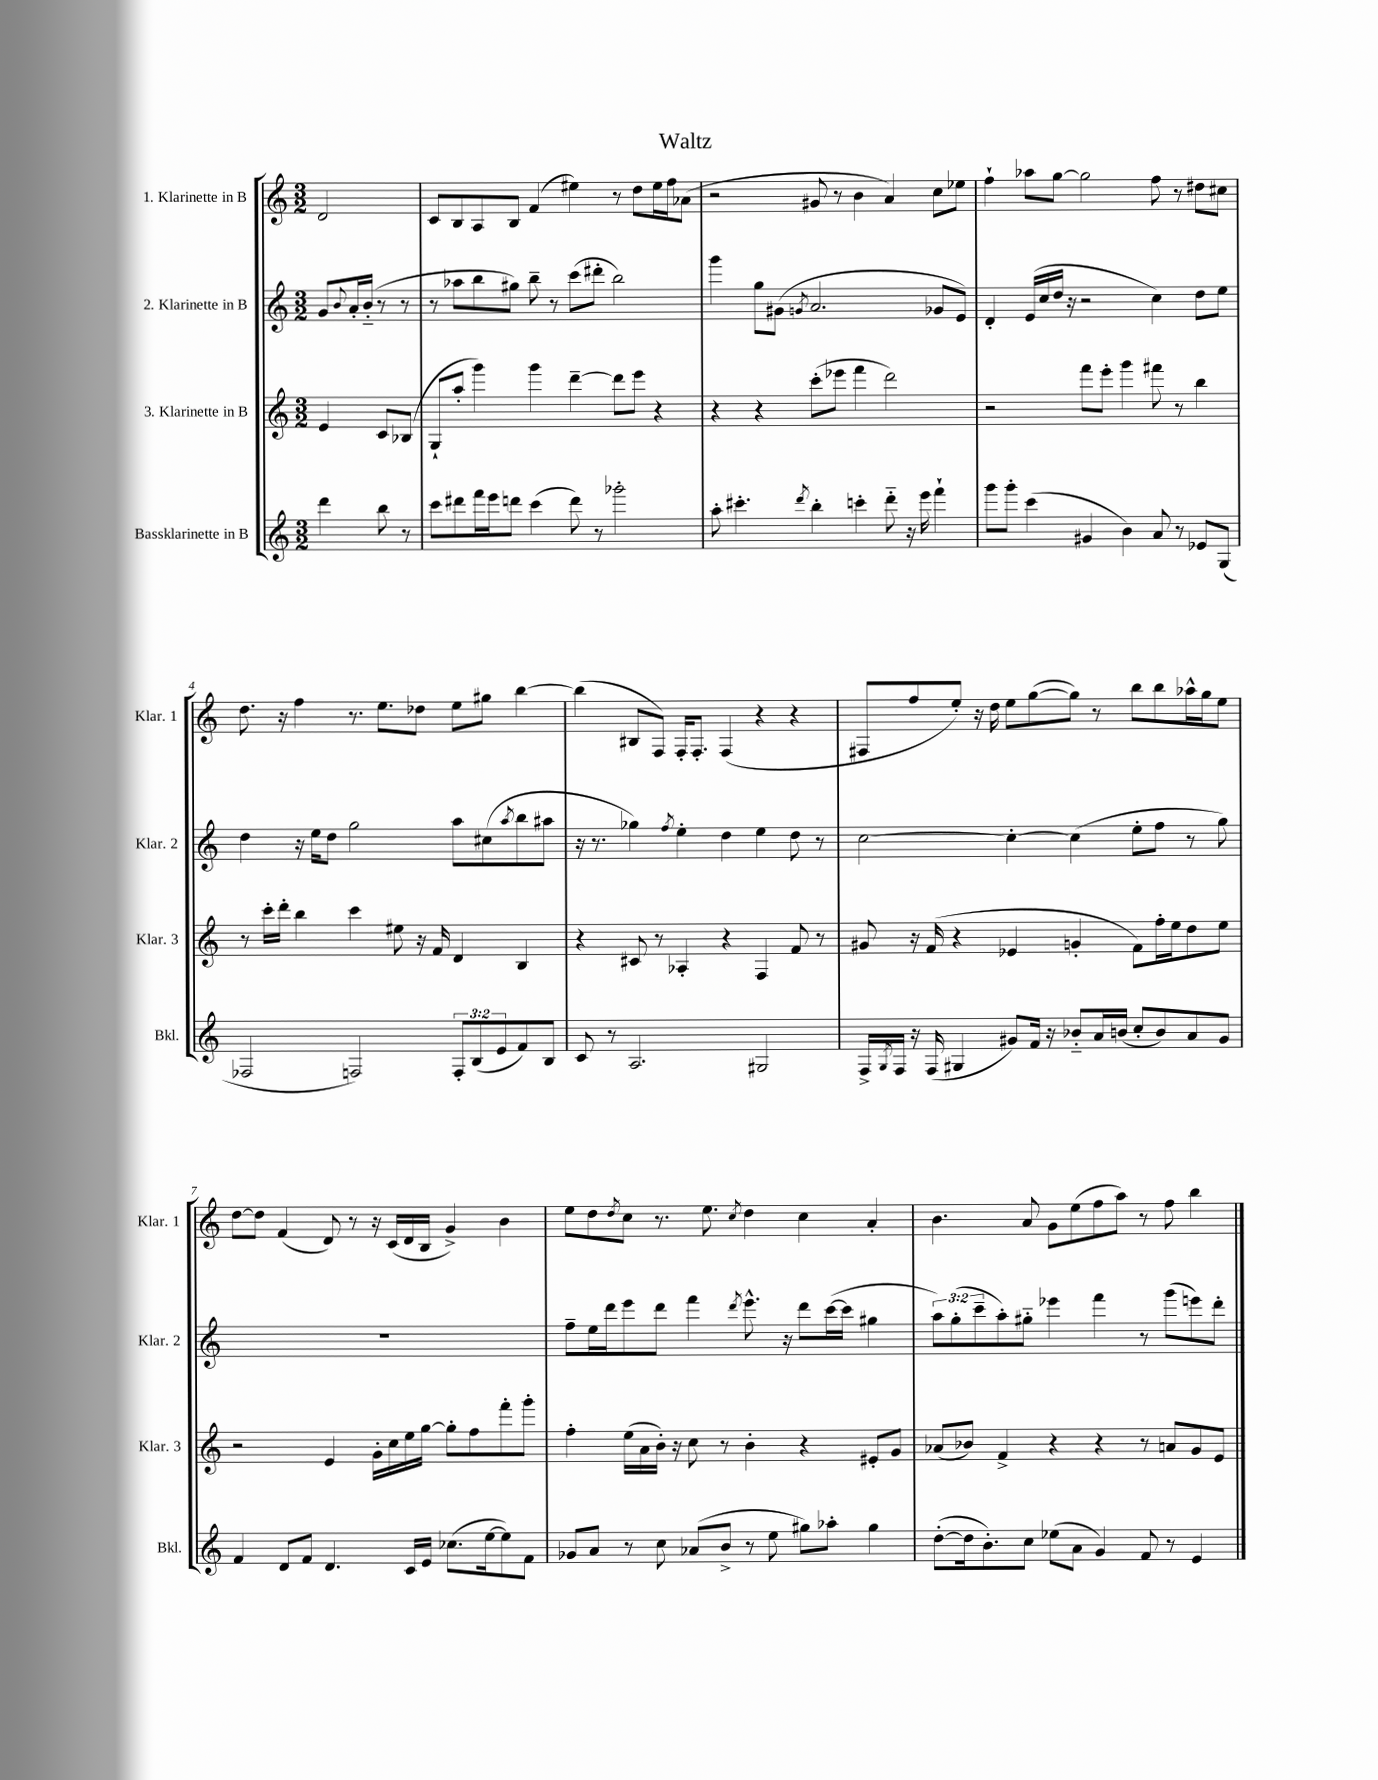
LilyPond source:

\header { title = "Waltz" }
<<
\new StaffGroup <<
\new Staff = "s0" \with { instrumentName = "1. Klarinette in B" shortInstrumentName = "Klar. 1" } {
    \clef treble \key c \major \numericTimeSignature \time 3/2 \partial 2
    d'2 |
    c'8 b8 a8 b8 f'4( eis''4) r8 d''8 eis''16 f''16 aes'8( |
    r2 gis'8 r8 b'4 a'4) c''8 ees''8 |
    f''4-! aes''8 g''8~ g''2 f''8 r8 dis''8 cis''8 |
    d''8. r16 f''4 r8. e''8. des''8 e''8 gis''8 b''4~ |
    b''4( bis8 f8) f16-. f8.-. f4( r4 r4 |
    fis8 f''8 e''8-.) r16 d''16 e''8 g''8~( g''8) r8 b''8 b''8 aes''16-^ g''16 e''8 |
    d''8~ d''8 f'4( d'8) r8 r16 c'16( d'16 b16 g'4->) b'4 |
    e''8 d''8 \acciaccatura { d''8 } c''8 r8. e''8. \acciaccatura { c''8 } d''4 c''4 a'4-. |
    b'4. a'8 g'8 e''8( f''8 a''8) r8 f''8 b''4 \bar "|." |
}
\new Staff = "s1" \with { instrumentName = "2. Klarinette in B" shortInstrumentName = "Klar. 2" } {
    \clef treble \key c \major \numericTimeSignature \time 3/2 \override Staff.TupletNumber.text = #tuplet-number::calc-fraction-text \partial 2
    g'8 \appoggiatura { b'8 } a'16-. b'16-_( r8 r8 |
    r8 aes''8 b''8 gis''8) b''8-- r8 c'''8( dis'''8-. b''2) |
    g'''4 g''8 gis'8( \acciaccatura { g'8 } a'2. ges'8 e'8) |
    d'4-. e'16( c''16 d''16 r16 r2 c''4) d''8 e''8 |
    d''4 r16 e''16 d''8 g''2 a''8 cis''8( \acciaccatura { a''8 } b''8 ais''8 |
    r16 r8. ges''4) \acciaccatura { f''8 } e''4-. d''4 e''4 d''8 r8 |
    c''2~ c''4~-. c''4( e''8-. f''8 r8 g''8) |
    R1. |
    f''8-- e''16 d'''16 e'''8 d'''8 f'''4 \acciaccatura { d'''8 } e'''8.-^ r16 d'''8 c'''16~( c'''16 gis''4 |
    \tuplet 3/2 { a''8) g''8-.( c'''8-- } a''8-.) gis''8-_ ees'''4 f'''4 r8 g'''8( e'''8) d'''8-. \bar "|." |
}
\new Staff = "s2" \with { instrumentName = "3. Klarinette in B" shortInstrumentName = "Klar. 3" } {
    \clef treble \key c \major \numericTimeSignature \time 3/2 \partial 2
    e'4 c'8 bes8( |
    g8-! a''8-. g'''4) g'''4 d'''4~-- d'''8 e'''8 r4 |
    r4 r4 c'''8-.( ees'''8 f'''4 d'''2) |
    r2 f'''8 e'''8-. g'''4 fis'''8 r8 b''4 |
    r8 c'''16-. d'''16-. b''4 c'''4 eis''8 r16 f'16 d'4 b4 |
    r4 cis'8 r8 aes4-. r4 f4 f'8 r8 |
    gis'8 r16 f'16( r4 ees'4 g'4-. f'8) f''16-. e''16 d''8 e''8 |
    r2 e'4 g'16-. c''16 e''16 g''16~ g''8-. f''8 f'''8-. g'''8-. |
    f''4-. e''16( a'16 b'16-.) r16 c''8 r8 b'4-. r4 eis'8-. g'8 |
    aes'8( bes'8) f'4-> r4 r4 r8 a'8 g'8 e'8 \bar "|." |
}
\new Staff = "s3" \with { instrumentName = "Bassklarinette in B" shortInstrumentName = "Bkl." } {
    \clef treble \key c \major \numericTimeSignature \time 3/2 \override Staff.TupletNumber.text = #tuplet-number::calc-fraction-text \partial 2
    d'''4 b''8 r8 |
    c'''8 dis'''8 f'''16 e'''16 d'''8 c'''4( d'''8) r8 ges'''2-. |
    a''8-. cis'''4.-. \acciaccatura { d'''8 } b''4-. c'''4-. d'''8-_ r16 e'''16 f'''4-! |
    g'''8 g'''8-. c'''4( gis'4 b'4) a'8 r8 ees'8 g8( |
    fes2 f2) \tuplet 3/2 { f8-. b8( e'8 } f'8) b8 |
    c'8 r8 a2. gis2 |
    f16-> \acciaccatura { g8 } f16 r16 f16( gis4 gis'8) f'16 r16 bes'8-_ a'16 b'16( c''8-. b'8) a'8 gis'8 |
    f'4 d'8 f'8 d'4. c'16 e'16 ces''8.( e''16~ e''8) f'8 |
    ges'8 a'8 r8 c''8 aes'8( b'8-> r8 e''8 gis''8) aes''8-. gis''4 |
    d''8~-.( d''16 b'8.-.) c''8 ees''8( a'8 g'4) f'8 r8 e'4 \bar "|." |
}
>>
>>
